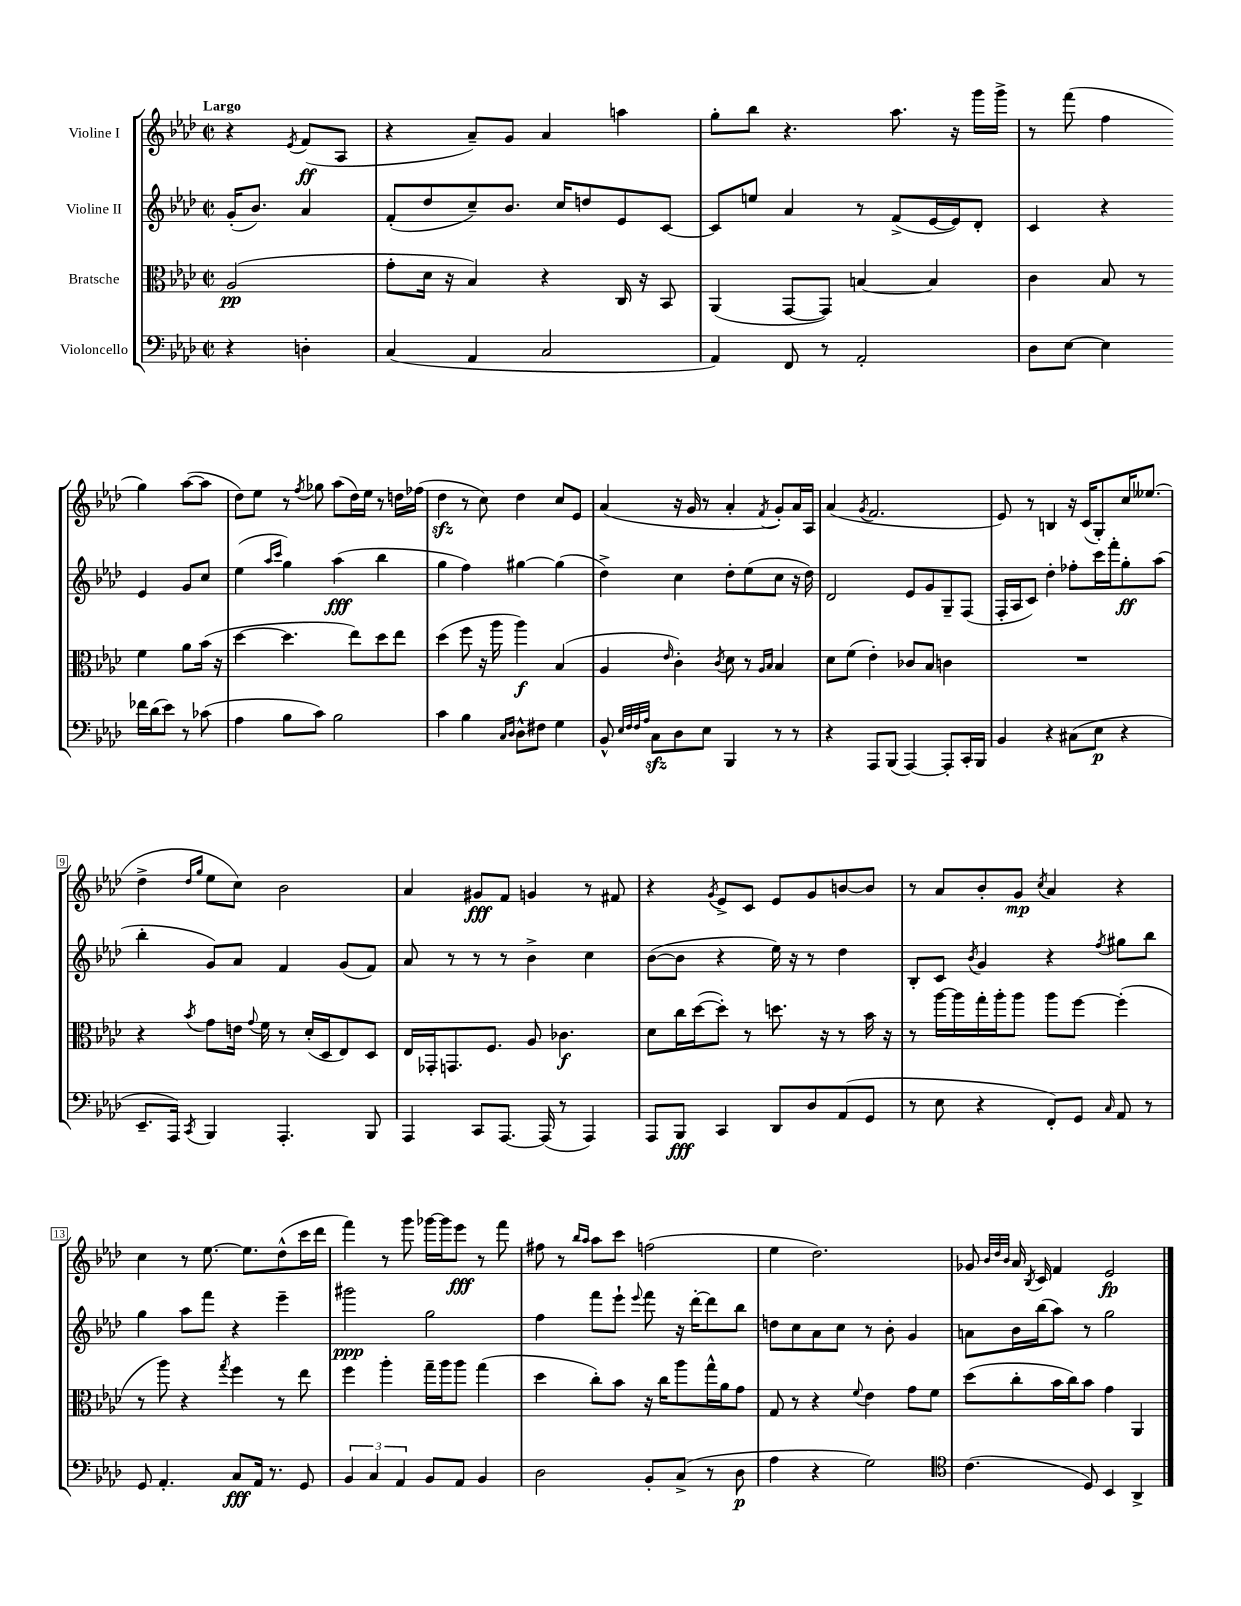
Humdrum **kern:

**kern	**kern	**kern	**kern
*staff4	*staff3	*staff2	*staff1
*clefF4	*clefC3	*clefG2	*clefG2
*k[b-e-a-d-]	*k[b-e-a-d-]	*k[b-e-a-d-]	*k[b-e-a-d-]
*M2/2	*M2/2	*M2/2	*M2/2
*met(c|)	*met(c|)	*met(c|)	*met(c|)
4r	(2A-	(16g'	4r
.	.	8.b-)	.
.	.	.	8qe-
4D'	.	4a-	(8f
.	.	.	8A-
=	=	=	=
(4C	8g'	(8f'	4r
.	16d-	8dd-	.
.	16r	.	.
4AA-	4B-)	8cc~)	8a-~)
.	.	8.b-	8g
2C	4r	.	4a-
.	.	16cc	.
.	.	8dd	.
.	16C	8e-	4aa
.	16r	.	.
.	8BB-	[8c	.
=	=	=	=
4AA-)	(4AA-	8c]	8gg'
.	.	8ee	8bb-
8FF	[8GG	4a-	4.r
8r	8GG])	.	.
2AA-'	[4B	8r	.
.	.	(8f^	8.aa-
.	4B]	[16e-	.
.	.	16e-])	16r
.	.	8d-'	16ggg
.	.	.	16ggg^
=	=	=	=
8D-	4c	4c	8r
[8E-	.	.	(8fff
4E-]	8B-	4r	4ff
.	8r	.	.
16f-	4f	4e-	4gg)
(16d-	.	.	.
8e-)	.	.	.
8r	8a-	8g	([8aa-
(8c-	(16b-	8cc	8aa-]
.	16r	.	.
=	=	=	=
4A-	[4dd-	(4ee-	8dd-)
.	.	.	8ee-
.	.	16qqaa-	.
.	.	16qqccc	.
8B-	4.dd-]	4gg)	8r
.	.	.	8qff
8c)	.	.	8gg-
2B-	.	(4aa-	(8aa-
.	8ee-)	.	16dd-)
.	.	.	16ee-
.	8dd-	4bb-	8r
.	8ee-	.	16dd
.	.	.	(16ff-
=	=	=	=
4c	(4dd-	4gg	4dd-
4B-	8ff	4ff)	8r
.	16r	.	8cc)
.	16aa-	.	.
16qqC	.	.	.
16qqD-	.	.	.
8D-^^	4aa-)	[4gg#	4dd-
8F#	.	.	.
4G	(4B-	(4gg#]	8cc
.	.	.	8e-
=	=	=	=
8BB-^^	4A-	4dd-^)	(4a-
32qqE-	.	.	.
32qqF	.	.	.
32qqF	.	.	.
32qqA-	.	.	.
8C	.	.	.
.	16qqe-	.	.
8D-	4c')	4cc	16r
.	.	.	16g
8E-	.	.	8r
.	8qc	.	.
4BBB-	8d-	8dd-'	4a-'
.	8r	(8ee-	.
.	16qqA-	.	.
.	16qqB-	.	8qf
8r	4B-	8cc	8g')
8r	.	16r	16a-
.	.	16dd-)	16A-
=	=	=	=
4r	8d-	2d-	(4a-
.	(8f	.	.
.	.	.	8qg
8AAA-	4e-')	.	2.f
(8BBB-	.	.	.
[4AAA-)	8c-	8e-	.
.	8B-	8g	.
8AAA-']	4c	8G~	.
16CC'	.	(8F	.
16BBB-	.	.	.
=	=	=	=
4BB-	1r	16F'	8e-)
.	.	16A-	.
.	.	8c)	8r
4r	.	4dd-'	4B
(8C#	.	8ff-'	16r
.	.	.	(16c
8E-	.	16ccc	8G')
.	.	16fff'	.
4r	.	8gg'	16cc
.	.	.	(8.ee--
.	.	(8aa-	.
=	=	=	=
8.EE-~	4r	4bb-'	4dd-^
16AAA-)	.	.	.
.	.	.	16qqdd-
8qCC	8qb-	.	16qqgg
4BBB-	8g	8g)	8ee-
.	16e	8a-	8cc)
.	8qqg	.	.
.	16f	.	.
4.AAA-'	8r	4f	2b-
.	(16d-'	.	.
.	16D-	.	.
.	8E-)	(8g	.
8BBB-	8D-	8f)	.
=	=	=	=
4AAA-	16E-	8a-	4a-
.	16GG-'	.	.
.	8.GG	8r	.
8CC	.	8r	8g#
.	8.F	.	.
[8.AAA-	.	8r	8f
.	8A-	4b-^	4g
(16AAA-]	.	.	.
8r	4.c-	.	.
4AAA-)	.	4cc	8r
.	.	.	8f#
=	=	=	=
8AAA-	8d-	([8b-	4r
8BBB-	16cc	8b-]	.
.	([16dd-	.	.
.	.	.	8qg
4CC	8dd-'])	4r	8e-^
.	8r	.	8c
8DD-	8.dd	16ee-)	8e-
.	.	16r	.
8D-	.	8r	8g
.	16r	.	.
(8AA-	8r	4dd-	[8b
8GG	16b-	.	8b]
.	16r	.	.
=	=	=	=
8r	8r	8B-'	8r
8E-	[16aa-	8c	8a-
.	16aa-]	.	.
.	.	8qb-	.
4r	16gg'	4g	8b-'
.	16aa-'	.	.
.	8aa-	.	8g
.	.	.	8qcc
8FF')	8aa-	4r	4a-
8GG	[8ff	.	.
16qqC	.	8qff	.
8AA-	(4ff']	8gg#	4r
8r	.	8bb-	.
=	=	=	=
8GG	8r	4gg	4cc
4.AA-'	8aa-)	.	.
.	4r	8aa-	8r
.	.	8fff	[8.ee-
.	8qgg	.	.
8C	4ff	4r	.
.	.	.	8.ee-]
16AA-	.	.	.
8.r	.	.	.
.	8r	4eee-~	(8dd-^^
8GG	8ee-	.	16ccc
.	.	.	16ddd-
=	=	=	=
6BB-	4ff	2ggg#	4fff)
6C	.	.	.
.	4aa-'	.	8r
6AA-	.	.	.
.	.	.	8ggg
8BB-	16gg~	2gg	[16ggg-
.	16aa-	.	16ggg-]
8AA-	8aa-	.	8eee-
4BB-	(4gg	.	8r
.	.	.	8fff
=	=	=	=
2D-	4dd-	4ff	8ff#
.	.	.	8r
.	.	.	16qqbb-
.	.	.	16qqaa-
.	8cc')	8fff	8aa-
.	8b-	8eee-`	8ccc
.	.	8qqeee-	.
8BB-'	16r	8fff	(2ff
.	16cc	.	.
(8C^	8aa-	16r	.
.	.	[16ddd-'	.
8r	16gg^^	8ddd-]	.
.	16a-	.	.
8D-	8g	8bb-	.
=	=	=	=
4A-	8G	8dd	4ee-
.	8r	8cc	.
4r	4r	8a-	2.dd-)
.	.	8cc	.
.	8qqf	.	.
2G)	4e-	8r	.
.	.	8b-'	.
.	8g	4g	.
.	8f	.	.
=	=	=	=
*clefC4	*	*	*
(4.c	(8dd-	8a	8g-
.	.	.	32qqb-
.	.	.	32qqdd-
.	.	.	32qqb-
.	8cc'	16b-	16a-
.	.	.	8qB-
.	.	(16bb-	16c
.	16b-	8aa-)	4f
.	16cc)	.	.
8D-)	8b-	8r	.
4BB-	4g	2gg	2e-
4AA-^	4AA-	.	.
==	==	==	==
*-	*-	*-	*-
